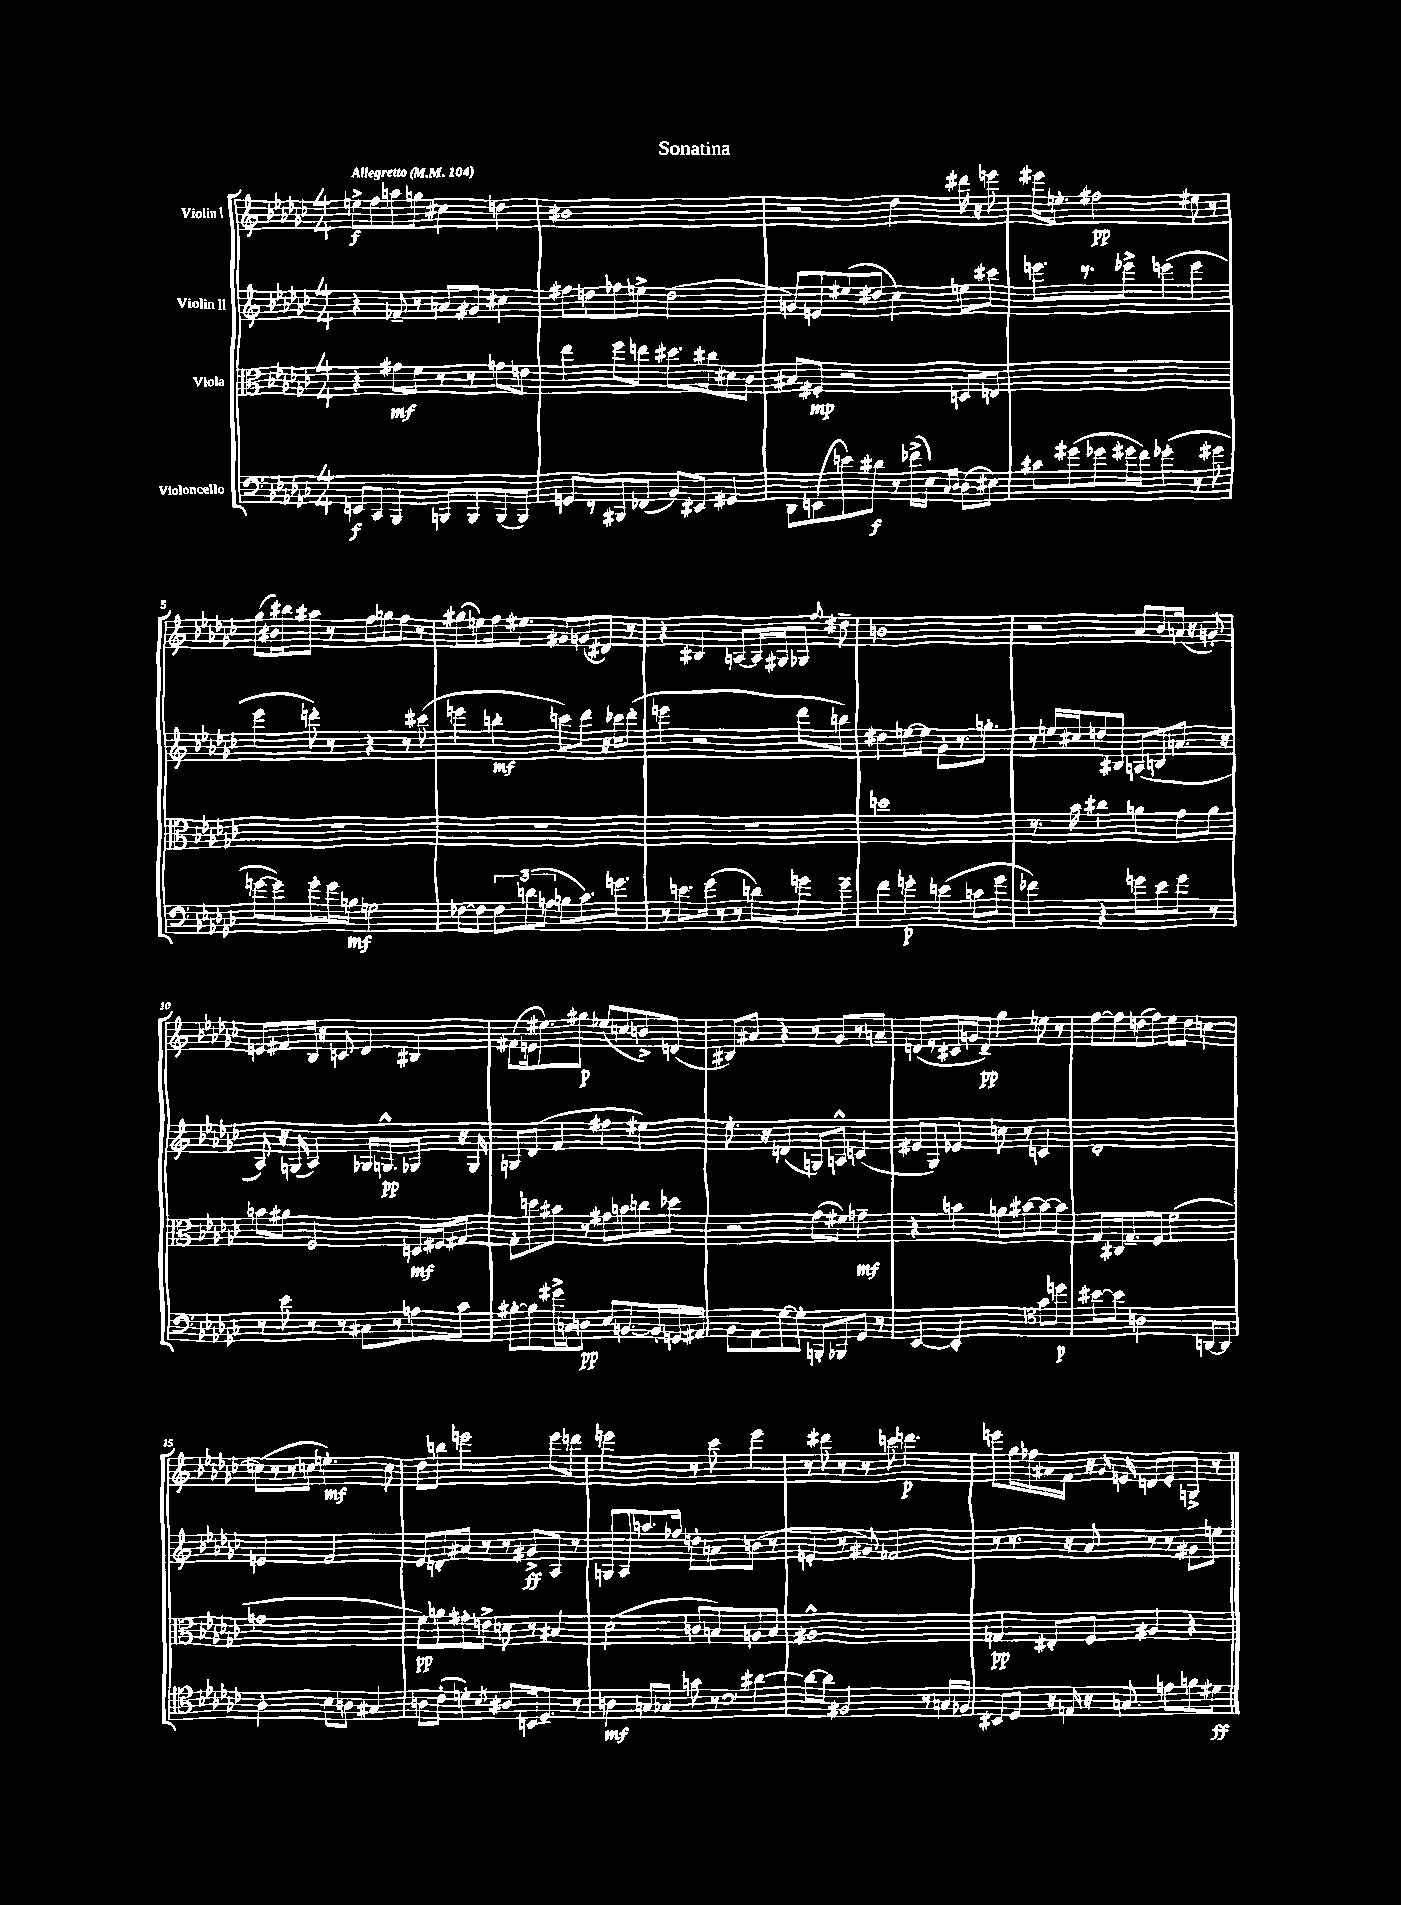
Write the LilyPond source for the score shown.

\header { title = "Sonatina" }
<<
\new StaffGroup <<
\new Staff = "s0" \with { instrumentName = "Violin I" } {
    \clef treble \key ges \major \numericTimeSignature \time 4/4 \tempo "Allegretto" 4 = 104
    \autoBeamOff e''8[->\f f''8 a''8 g''8] cis''4 d''4 |
    bis'1 |
    r2 des''4 dis'''16 r16 e'''8 |
    eis'''16[ e''8.]-. fis''2\pp eis''8 r8 |
    ges''8[( bis'16) bis''16 ais''8] r8 f''8[ g''8 f''8] r8 |
    gis''8[( e''8) f''16 eis''8.] gis'8[ g'8( dis'8]) r8 |
    r4 bis4 a8[~ a16 gis16 ges8] \appoggiatura { f''8 } dis''8-- |
    b'1 |
    r2 aes'8[ bes'8 a'16]( r16 g'8-.) |
    e'8[ fis'8 bes16] r16 c'8 des'4 bis4 |
    fis'8[( e'16 eis''8.) gis''8]\p ees''8[( c''8 b'8->) d'8]( |
    bis8[) ais'8] r4 r8 ges'8[ r8 a'8]-- |
    d'8[( r8 cis'16 g'16 d'8]--\pp) ges''4 e''8 r8 |
    f''8[~ f''8 d''8( f''8]) ees''8[ d''8] c''4~ |
    c''8[( r8 r8 c''8] e''4.-.\mf) c''8 |
    des''8[ b''8] e'''2 e'''8[ d'''8] |
    e'''2 r8 ces'''8 e'''4 |
    r8 dis'''8 r8 r8 c'''8 d'''4.\p |
    e'''8[ ges''16 fes''16 ais'16 f'16] r16 \grace { ges'16 } e'16 d'8[ e'8-. g8]-> r8 \bar "|." |
}
\new Staff = "s1" \with { instrumentName = "Violin II" } {
    \clef treble \key ges \major \numericTimeSignature \time 4/4
    \autoBeamOff r4 fes'8-- r8 a'8[ gis'8] cis''4 |
    fis''8[ d''8 fes''8 e''8]-> d''2( |
    g'8[) e'8 eis''8( dis''8] ces''4) e''8[ cis'''8] |
    e'''8.[ r8. ees'''8]-> e'''4( e'''4 |
    ees'''4 d'''8-.) r8 r4 r8 cis'''8( |
    e'''4 b''4-.\mf c'''8[) des'''8] r16 ces'''16[ des'''8]-.( |
    e'''4 r2 des'''8[ b''8]) |
    dis''4 e''8[~ e''8] ges'8[-. r8. g''8.]-. |
    r8 e''16[ cis''16 d''8 bis8] a8[( b8 a'8.] r16 |
    aes8) r16 g16( aes4) ges16[ g8.-^\pp ges8] r16 ges16 |
    g8[ des'8]( f'4 fis''4 eis''4~) |
    eis''8.-. r16 d'4( g8[) a8]-^ c'4( |
    eis'8[ ges8]) ees'4 c''8 r8 c'4 |
    des'1-. |
    e'2 f'2 |
    ees'8[ d'8-. ais'8] r8 r8 gis'8[->\ff aes8] r8 |
    g8[ aes8 a''8. fes''16] d''8[-. a'8 b'8]( r8 |
    e'4-. r8 gis'8) fes'2 |
    r8 r8. r16 aes'8 r8 r8 gis'8[ e''8] \bar "|." |
}
\new Staff = "s2" \with { instrumentName = "Viola" } {
    \clef alto \key ges \major \numericTimeSignature \time 4/4
    \autoBeamOff r4 gis'8[\mf f'8] r8 r8 g'8[ e'8] |
    ees''4 f''8[ e''8] dis''8.[ cis''16 dis'8 ces'8] |
    bis8[ fis8]-.\mp r2 d8[ e8] |
    R1 |
    R1 |
    R1 |
    R1 |
    d''1 |
    r8. bes'16 cis''4 a'4 ges'8[ a'8] |
    b'8[ ais'8] f2 d16[\mf fis16 gis8]~ |
    gis8[-. d''8 bis'8] r8 gis'8[ b'8 c''8 des''8] |
    r2 ges'8[( fis'8]) g'4--\mf |
    r4 b'4 a'8[ bis'8~ bis'8~ bis'8] |
    ges8[ cis16 ges8.-- f8] f'2( |
    g'1 |
    f'8[\pp) a'8 gis'8-. e'8]-> d'8 r8 bis4 |
    des'2( c'8[ b8) a8 b8] |
    ais1-^ |
    g4\pp eis8[-. f8] ais4 r4 \bar "|." |
}
\new Staff = "s3" \with { instrumentName = "Violoncello" } {
    \clef bass \key ges \major \numericTimeSignature \time 4/4
    \autoBeamOff e,8[\f ces,8] bes,,4 b,,8[ b,,8 b,,8( b,,8]) |
    g,8[ r8 bis,,8 fes,8]( bes,8[) eis,8] gis,4 |
    des,8[ e,8( e'8) dis'8]\f r8 fes'16[->( ees16]) \grace { ces16[ des16] } des8[( eis8]) |
    cis'8[ gis'8( ges'8 gis'16 f'16]) ges'4-.( r8 gis'8 |
    g'8[~ g'8) g'8-. g'16 b16]\mf g2 |
    fes8[~ fes8] \tuplet 3/2 { fes8[ d'8( a8] } b8[ ces'8.) g'8.] |
    r8 e'8.[ ges'16]( r8 r8 d'8[) g'8 g'8]-- |
    f'4 g'4-.\p e'4( c'8[ g'8] |
    fes'4) r4 g'8[ ees'8 g'8] r8 |
    r8 ees'8 r8 r8 cis8[ r8 a8 ces'8] |
    bis8[~-. bis8 gis'16-> c16 d8]\pp ees8[ b,8.~ b,16-. g,16 ais,16] |
    bes,8[ aes,8 ges8~ ges8]-. b,,8[-. bes,,8 ges,8] r8 |
    ees,4~ ees,2-. \clef tenor ges'8[ d''8]\p |
    bis'8[~ bis'8] a2 a,8[~ a,8] |
    aes2-. bes8[ a8] gis4 |
    a8[ ces'8]-.( d'4-.) \acciaccatura { bes8 } ais8[ b,16 des8.]-- r8 |
    a4\mf g8[ ges8] g'8 r8 \clef bass dis'4~ |
    dis'8[~ dis'8] bis,2 r8 c16[ bes,16] |
    eis,8[ ges,8] r16 a,16 r16 c8. a8[ b8 gis8]\ff \bar "|." |
}
>>
>>
